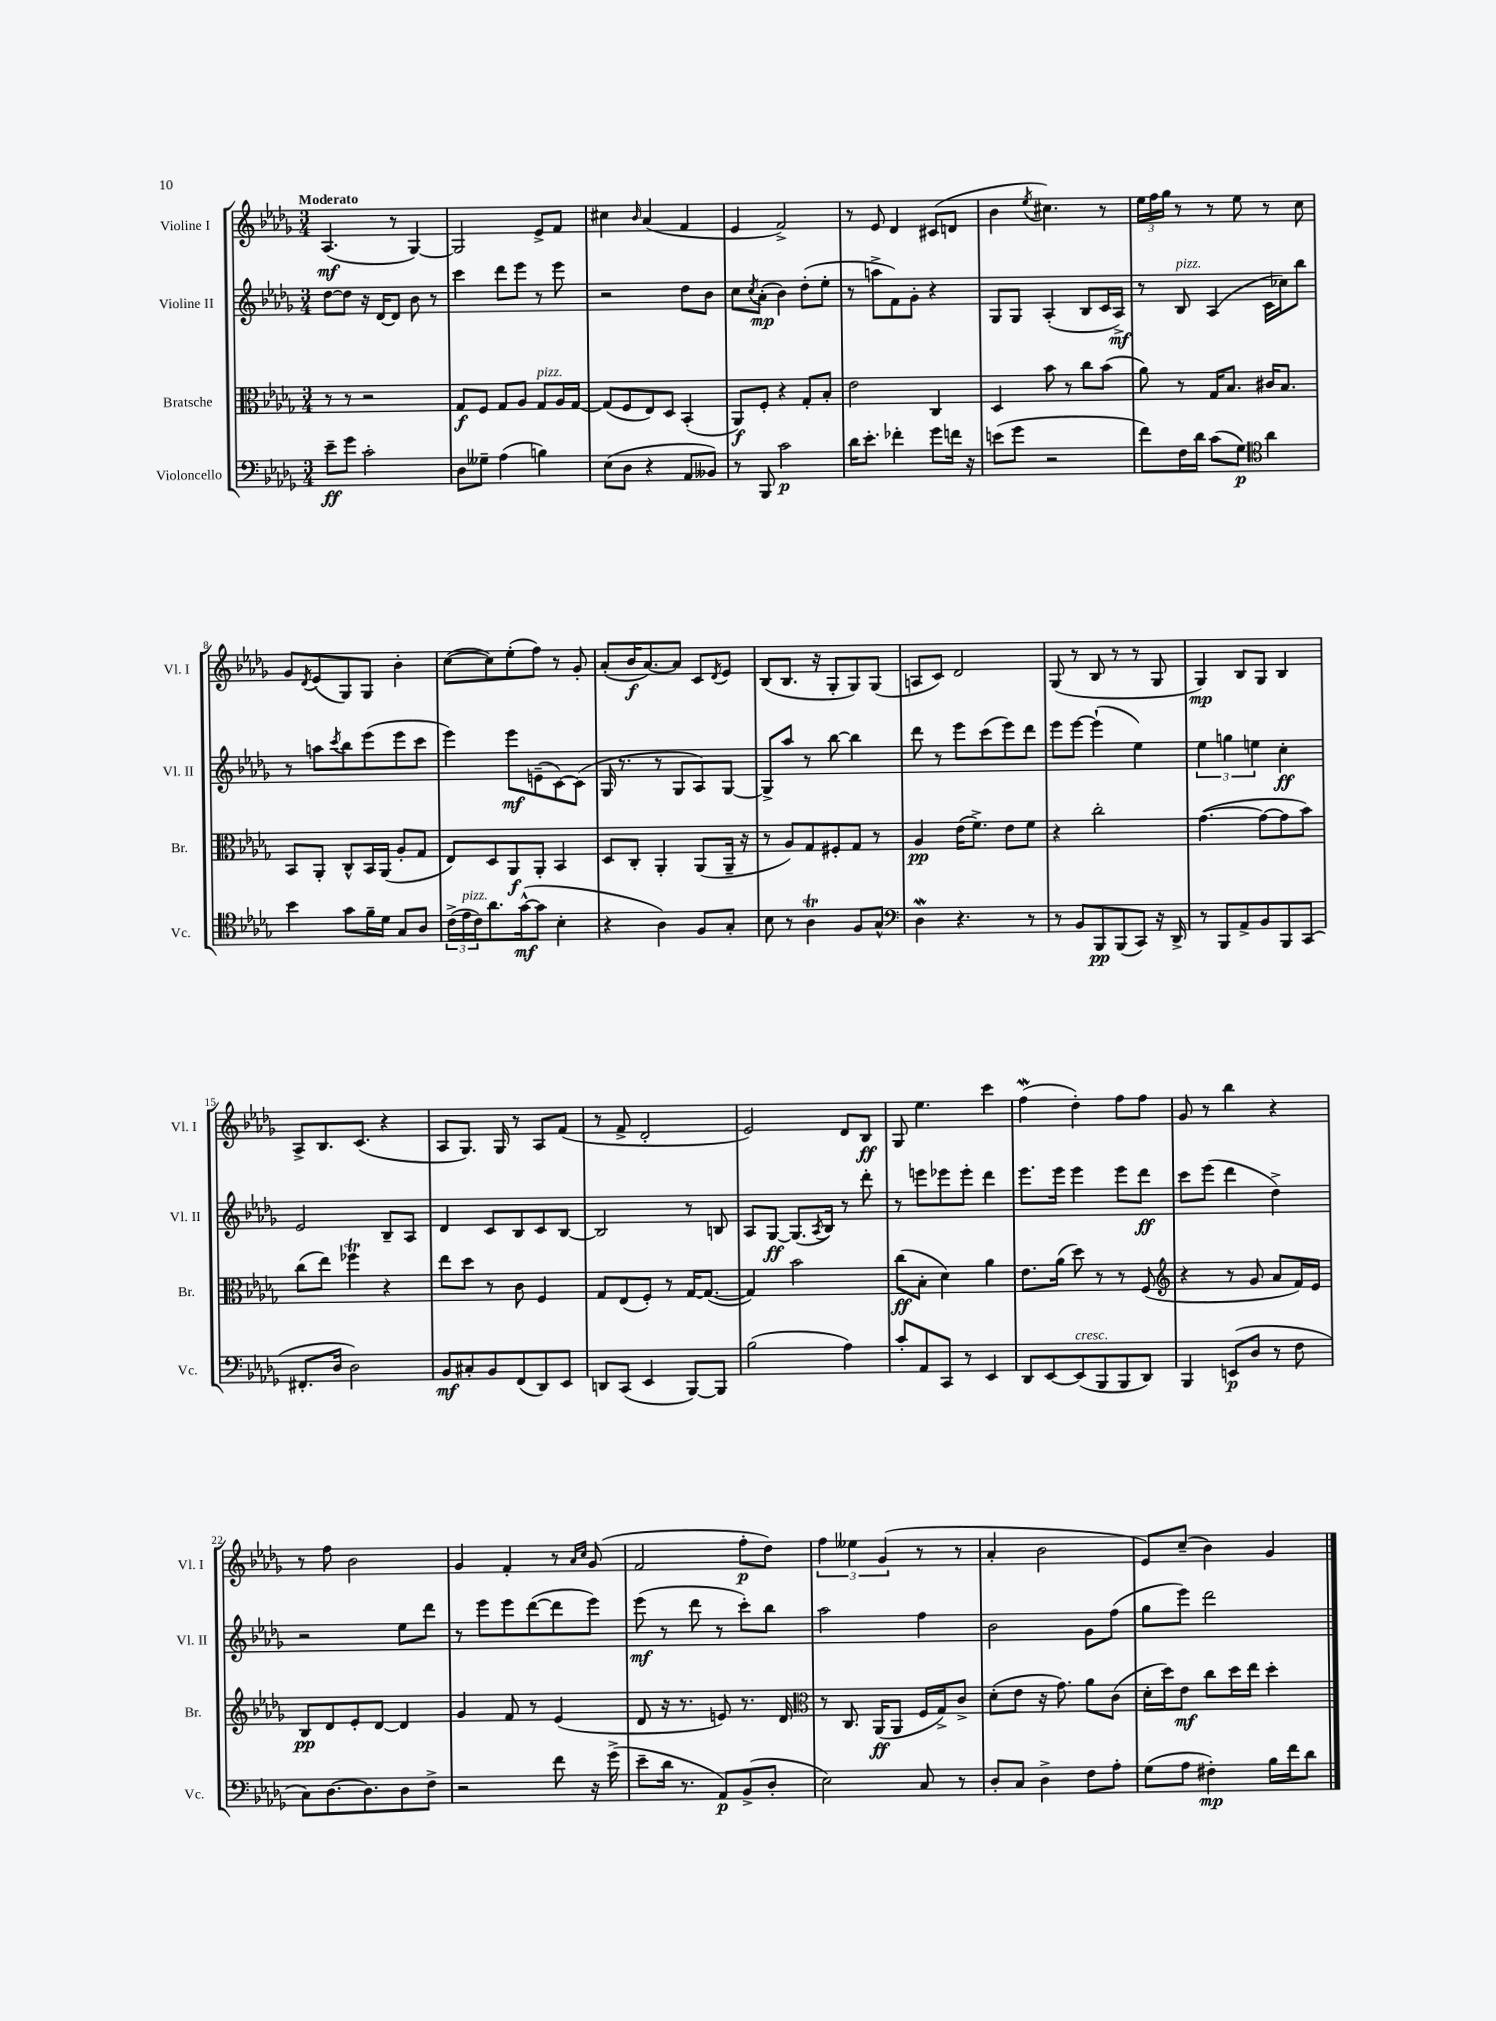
<<
\new StaffGroup <<
\new Staff = "s0" \with { instrumentName = "Violine I" shortInstrumentName = "Vl. I" } {
    \clef treble \key des \major \numericTimeSignature \time 3/4 \tempo "Moderato"
    aes4.\mf( r8 ges4~) |
    ges2 ees'8-> f'8 |
    cis''4 \grace { bes'16 } aes'4( f'4 |
    ees'4 f'2->) |
    r8 ees'8 des'4 cis'8( d'8 |
    bes'4 \acciaccatura { ees''8 } cis''4.) r8 |
    \tuplet 3/2 { ees''16 f''16 ges''16 } r8 r8 ees''8 r8 c''8 |
    ges'8 \acciaccatura { des'8 } ees'8( ges8) ges8 bes'4-. |
    c''8~( c''8) ees''8-.( f''8) r8 ges'8-. |
    aes'8-.( bes'16\f aes'8.~) aes'8 c'8 \acciaccatura { des'8 } ees'8 |
    bes8( bes8. r16 ges8-. ges8) ges8( |
    a8 c'8) des'2 |
    ges8( r8 bes8 r8 r8 ges8 |
    ges4\mp) bes8 ges8 bes4 |
    aes8-> bes8. c'8.( r4 |
    aes8 ges8.) ges16 r8 aes8 f'8( |
    r8 f'8-> des'2-. |
    ees'2) des'8 bes8\ff |
    ges8 ees''4. c'''4 |
    f''4\mordent( des''4-.) f''8 f''8 |
    ges'8 r8 bes''4 r4 |
    r8 f''8 bes'2 |
    ges'4 f'4-. r8 \grace { aes'16 c''16 } ges'8( |
    f'2 f''8-.\p des''8) |
    \tuplet 3/2 { f''4 eeses''4 ges'4( } r8 r8 |
    aes'4-. bes'2 |
    ees'8) c''8--( bes'4) ges'4 \bar "|." |
}
\new Staff = "s1" \with { instrumentName = "Violine II" shortInstrumentName = "Vl. II" } {
    \clef treble \key des \major \numericTimeSignature \time 3/4
    des''8~ des''8 r16 des'16~ des'8 bes'8 r8 |
    c'''4 des'''8 ees'''8 r8 ees'''8 |
    r2 des''8 bes'8 |
    c''8 \acciaccatura { c''8 } aes'8-.\mp( bes'4) des''8-.( ees''8-. |
    r8 a''8-> f'8) ges'8-. r4 |
    ges8 ges8 aes4-.( bes8 c'16 aes16->\mf) |
    r8 bes8^\markup { \italic "pizz." } aes4( c'16 ces''16) bes''8 |
    r8 a''8 \acciaccatura { c'''8 } bes''8 ees'''8( ees'''8 c'''8 |
    ees'''4) ees'''8\mf e'8--( c'8~) c'8( |
    ges16 r8. r8 ges8 aes8) ges8~ |
    ges8-> aes''8 r8 bes''8~ bes''4 |
    des'''8 r8 ees'''8 c'''8( ees'''8) des'''8 |
    ees'''8 ees'''8~ ees'''4-!( ees''4) |
    \tuplet 3/2 { ees''4 g''4 e''4 } c''4-.\ff |
    ees'2 bes8-- aes8 |
    des'4 c'8 bes8 c'8 bes8~ |
    bes2 r8 b8 |
    aes8 ges8~\ff ges8.( \acciaccatura { aes8 } bes16) r8 des'''8-. |
    r8 e'''8 ees'''8 ees'''8-. des'''4 |
    ees'''8. ees'''16 ees'''4 ees'''8 des'''8\ff |
    c'''8 ees'''8( des'''4 des''4->) |
    r2 ees''8 des'''8 |
    r8 ees'''8 ees'''8 des'''8~( des'''8 ees'''8) |
    ees'''8\mf( r8 des'''8 r8 c'''8-.) bes''8 |
    aes''2 f''4 |
    bes'2 ges'8 f''8( |
    ges''8 ees'''8) des'''2 \bar "|." |
}
\new Staff = "s2" \with { instrumentName = "Bratsche" shortInstrumentName = "Br." } {
    \clef alto \key des \major \numericTimeSignature \time 3/4
    r8 r8 r2 |
    ges8\f f8 ges8 aes8 ges8^\markup { \italic "pizz." } aes16 ges16~ |
    ges8( f8 ees8) des8 bes,4-.( |
    aes,8\f) f8-. r4 ges8-. bes8-. |
    ees'2 c4 |
    des4 bes'8 r8 c''8 bes'8( |
    aes'8) r8 ges16 bes8. cis'16 bes8. |
    bes,8 aes,8-. c8-^ bes,16 aes,16( aes8-. ges8 |
    ees8) des8 aes,8\f aes,8-. bes,4 |
    des8 c8-. aes,4-. aes,8( aes,16-- r16 |
    r8 aes8) ges8 fis8-. ges8 r8 |
    aes4\pp ees'16( f'8.->) ees'8 f'8 |
    r4 c''2-. |
    ges'4.~( ges'8~ ges'8 bes'8) |
    c''8( ees''8) fes''4\trill r4 |
    ees''8 des''8 r8 c'8 f4 |
    ges8 ees8( f8-.) r8 ges16~ ges8.~( |
    ges4) bes'2 |
    c''8\ff( bes8-. des'4) aes'4 |
    ees'8. aes'16( des''8) r8 r8 f8( |
    \clef treble r4 r8 ges'8 aes'8 f'16) ees'16 |
    bes8\pp des'8 ees'8-. des'8~ des'4 |
    ges'4 f'8 r8 ees'4( |
    des'8 r16 r8. e'8) r8. des'16 |
    \clef alto r8 c8. aes,16\ff( aes,8 f16 ges16->) c'8-> |
    des'8-.( ees'8 r16 ges'8.) aes'8 c'8( |
    des'16-. des''16) ees'8\mf c''8 des''16 ees''16 des''4-. \bar "|." |
}
\new Staff = "s3" \with { instrumentName = "Violoncello" shortInstrumentName = "Vc." } {
    \clef bass \key des \major \numericTimeSignature \time 3/4
    ees'8--\ff ges'8 c'2-. |
    des8 geses8-- aes4( b4) |
    ees8( des8 r4 aes,8 beses,8) |
    r8 bes,,8 c'2\p |
    des'16 ees'8.-. fes'4-. ges'8 f'16 r16 |
    e'8( ges'8 r2 |
    f'8) f16 des'16 c'8( ges8\p) \clef tenor aes'4 |
    bes'4 ges'8 f'16-- des'16 ges8 aes8 |
    \tuplet 3/2 { c'16->( ees'16^\markup { \italic "pizz." } c'16) } aes'8. ges'16~-^\mf( ges'8 bes4-. |
    r4 aes4) f8 ges8-. |
    bes8 r8 aes4\trill f8 ges8-^ |
    \clef bass des4\mordent r4. r8 |
    r8 bes,8 bes,,8\pp bes,,8( c,8) r16 des,16-> |
    r8 bes,,8 aes,8-> bes,8 bes,,8 c,8( |
    fis,8.-. des16 des2) |
    bes,8\mf cis8-. bes,8 f,8( des,8) ees,8 |
    d,8 c,8( ees,4 bes,,8~) bes,,8 |
    bes2( aes4) |
    c'8-. aes,8 c,8 r8 ees,4 |
    des,8 ees,8~ ees,8^\markup { \italic "cresc." }( bes,,8 bes,,8 des,8) |
    bes,,4 e,8\p( des8 r8 f8 |
    c8) des8.~ des8. des8 f8-> |
    r2 f'8 r16 ges'16->( |
    ees'8-- des'16 r8. aes,8\p) bes,8->( des8-. |
    ees2) c8 r8 |
    des8-. c8 des4-> f8 aes8-. |
    ges8( aes8 fis4-.\mp) bes16 f'16 des'8 \bar "|." |
}
>>
>>
